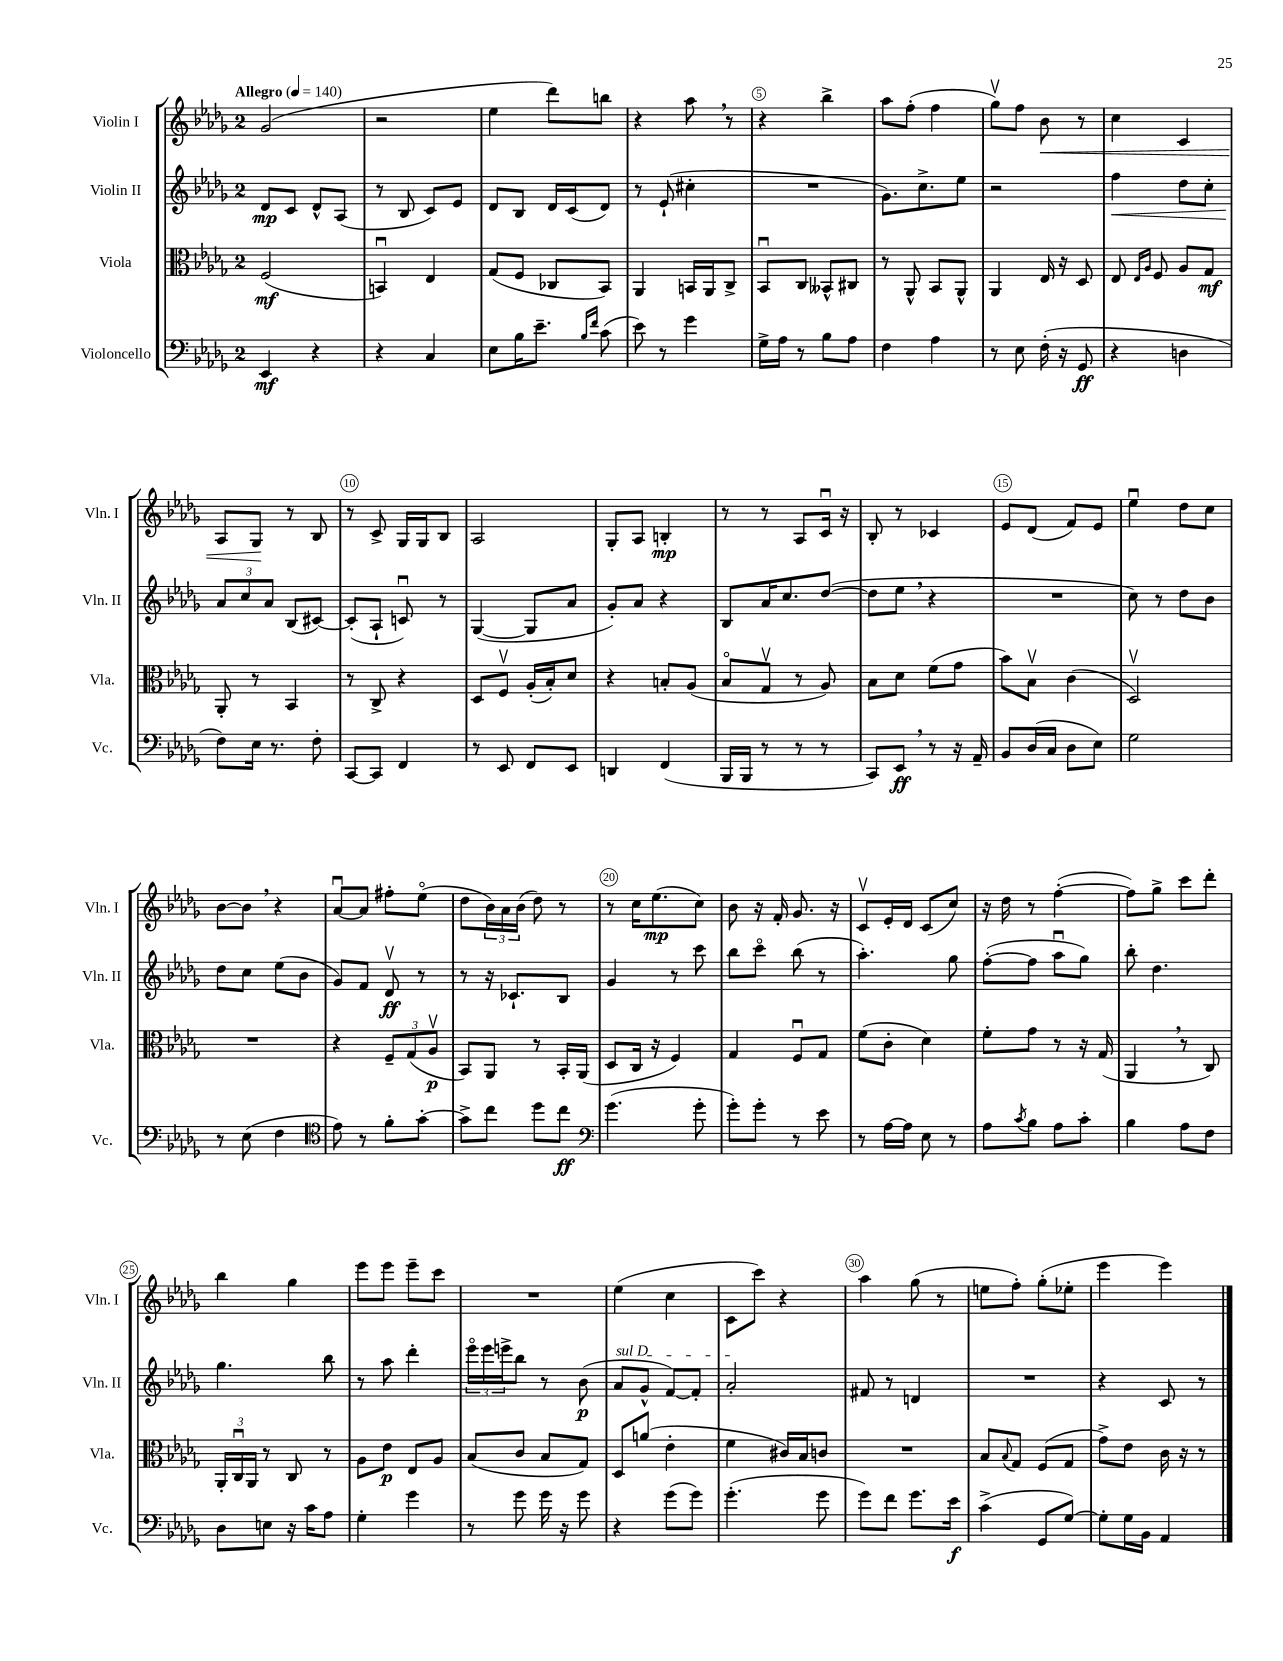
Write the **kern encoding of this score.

**kern	**dynam	**kern	**dynam	**kern	**dynam	**kern	**dynam
*part4	*part4	*part3	*part3	*part2	*part2	*part1	*part1
*staff4	*staff4	*staff3	*staff3	*staff2	*staff2	*staff1	*staff1
*I"Violoncello	*	*I"Viola	*	*I"Violin II	*	*I"Violin I	*
*I'Vc.	*	*I'Vla.	*	*I'Vln. II	*	*I'Vln. I	*
*clefF4	*	*clefC3	*	*clefG2	*	*clefG2	*
*k[b-e-a-d-g-]	*	*k[b-e-a-d-g-]	*	*k[b-e-a-d-g-]	*	*k[b-e-a-d-g-]	*
*M2/4	*	*M2/4	*	*M2/4	*	*M2/4	*
*MM140	*	*MM140	*	*MM140	*	*MM140	*
=1	=1	=1	=1	=1	=1	=1	=1
!	!	!	!	!	!	!LO:TX:a:B:t=Allegro	!
4EE-/	mf	(2F/	mf	8d-/L	mp	(2g-/	.
.	.	.	.	8c/J	.	.	.
4r	.	.	.	8d-^^/L	.	.	.
.	.	.	.	(8A-/J	.	.	.
=2	=2	=2	=2	=2	=2	=2	=2
4r	.	4BBnu/)	.	8r	.	2r	.
.	.	.	.	8B-/	.	.	.
4C/	.	4E-/	.	8c/L)	.	.	.
.	.	.	.	8e-/J	.	.	.
=3	=3	=3	=3	=3	=3	=3	=3
8E-\L	.	(8G-/L	.	8d-/L	.	4ee-\	.
16B-\K	.	8F/J	.	8B-/J	.	.	.
8.e-~\J	.	.	.	.	.	.	.
.	.	8C-X/L	.	16d-/LL	.	8ddd-\L)	.
.	.	.	.	(16c/J	.	.	.
16qqB-/LL	.	.	.	.	.	.	.
16qqf/JJ	.	.	.	.	.	.	.
(8c\	.	8BB-/J)	.	8d-/J)	.	8bbn\J	.
=4	=4	=4	=4	=4	=4	=4	=4
8e-\)	.	4AA-/	.	8r	.	4r	.
8r	.	.	.	(8e-`/	.	.	.
4g-\	.	16BBn/LL	.	4cc#X'\	.	8aa-,\	.
.	.	16AA-/J	.	.	.	.	.
.	.	8C^/J	.	.	.	8r	.
=5	=5	=5	=5	=5	=5	=5	=5
16G-^\LL	.	8BB-u/L	.	2r	.	4r	.
16A-\JJ	.	.	.	.	.	.	.
8r	.	8C/J	.	.	.	.	.
8B-\L	.	8BB--X^^/L	.	.	.	4bb-^\	.
8A-\J	.	8C#X/J	.	.	.	.	.
=6	=6	=6	=6	=6	=6	=6	=6
4F\	.	8r	.	8.g-\L)	.	8aa-\L	.
.	.	8AA-^^/	.	.	.	(8ff'\J	.
.	.	.	.	8.cc^\	.	.	.
4A-\	.	8BB-/L	.	.	.	4ff\	.
.	.	8AA-^^/J	.	8ee-\J	.	.	.
=7	=7	=7	=7	=7	=7	=7	=7
8r	.	4AA-/	.	2r	.	8gg-v\L)	.
8E-\	.	.	.	.	.	8ff\J	.
!	!	!	!	!	!	!	!LO:HP:b
(16F'\	.	16E-/	.	.	.	8b-\	<
16r	.	16r	.	.	.	.	.
8GG-/	ff	8D-/	.	.	.	8r	.
=8	=8	=8	=8	=8	=8	=8	=8
!	!	!	!	!	!LO:HP:b	!	!
4r	.	8E-/	.	4ff\	<	4cc\	.
.	.	16qqE-/LL	.	.	.	.	.
.	.	16qqA-/JJ	.	.	.	.	.
.	.	8F/	.	.	.	.	.
4Dn\	.	8A-/L	.	8dd-\L	.	4c/	.
.	.	8G-/J	mf	8cc'\J	.	.	.
!!LO:LB:g=z
=9	=9	=9	=9	=9	=9	=9	=9
8F\L)	.	8AA-'/	.	12a-/L	.	8A-/L	.
.	.	.	.	12cc/	[	.	.
16E-\Jk	.	8r	.	.	.	8G-/J	.
.	.	.	.	12a-/J	.	.	.
8.r	.	.	.	.	.	.	.
.	.	4BB-/	.	(8B-/L	.	8r	[
8F'\	.	.	.	[8c#X/J)	.	8B-/	.
=10	=10	=10	=10	=10	=10	=10	=10
[8CC/L	.	8r	.	(8c#'/L]	.	8r	.
8CC/J]	.	8C^/	.	8A-`/J	.	8c^/	.
4FF/	.	4r	.	8cnu/)	.	16G-/LL	.
.	.	.	.	.	.	16G-/J	.
.	.	.	.	8r	.	8B-/J	.
=11	=11	=11	=11	=11	=11	=11	=11
8r	.	8D-/L	.	([4G-/	.	2A-/	.
8EE-/	.	8Fv/J	.	.	.	.	.
8FF/L	.	(16A-'/LL	.	8G-/L]	.	.	.
.	.	16B-'/J)	.	.	.	.	.
8EE-/J	.	8d-/J	.	8a-/J	.	.	.
=12	=12	=12	=12	=12	=12	=12	=12
4DDn/	.	4r	.	8g-'/L)	.	8G-'/L	.
.	.	.	.	8a-/J	.	8A-/J	.
(4FF/	.	8Bn'/L	.	4r	.	4Bn'/	mp
.	.	(8A-/J	.	.	.	.	.
=13	=13	=13	=13	=13	=13	=13	=13
16BBB-/LL	.	8B-/L	.	8B-/L	.	8r	.
16BBB-/JJ	.	.	.	.	.	.	.
8r	.	8G-v/J	.	16a-/K	.	8r	.
.	.	.	.	8.cc/	.	.	.
8r	.	8r	.	.	.	8A-/L	.
8r	.	8A-/)	.	([8dd-/J	.	16cu/Jk	.
.	.	.	.	.	.	16r	.
=14	=14	=14	=14	=14	=14	=14	=14
8CC/L)	.	8B-\L	.	8dd-\L]	.	8B-'/	.
8EE-,/J	ff	8d-\J	.	8ee-,\J	.	8r	.
8r	.	(8f\L	.	4r	.	4c-X/	.
16r	.	8g-\J	.	.	.	.	.
16AA-~/	.	.	.	.	.	.	.
=15	=15	=15	=15	=15	=15	=15	=15
8BB-/L	.	8b-\L)	.	2r	.	8e-/L	.
(16D-/L	.	8B-v\J	.	.	.	(8d-/J	.
16C/JJ	.	.	.	.	.	.	.
8D-\L	.	(4c\	.	.	.	8f/L)	.
8E-\J)	.	.	.	.	.	8e-/J	.
=16	=16	=16	=16	=16	=16	=16	=16
2G-\	.	2D-v/)	.	8cc\)	.	4ee-u\	.
.	.	.	.	8r	.	.	.
.	.	.	.	8dd-\L	.	8dd-\L	.
.	.	.	.	8b-\J	.	8cc\J	.
!!LO:LB:g=z
=17	=17	=17	=17	=17	=17	=17	=17
8r	.	2r	.	8dd-\L	.	[8b-\L	.
(8E-\	.	.	.	8cc\J	.	8b-,\J]	.
4F\	.	.	.	(8ee-\L	.	4r	.
.	.	.	.	8b-\J	.	.	.
=18	=18	=18	=18	=18	=18	=18	=18
*clefC4	*	*	*	*	*	*	*
8e-\)	.	4r	.	8g-/L)	.	[8a-u/L	.
8r	.	.	.	8f/J	.	8a-/J]	.
8f'\L	.	12F~/L	.	8d-v/	ff	8ff#X'\L	.
.	.	(12G-/	.	.	.	.	.
[8g-'\J	.	.	.	8r	.	(8ee-\J	.
.	.	12A-v/J	p	.	.	.	.
=19	=19	=19	=19	=19	=19	=19	=19
8g-^\L]	.	8BB-/L)	.	8r	.	8dd-\L	.
8cc\J	.	8AA-/J	.	16r	.	24b-\L)	.
.	.	.	.	.	.	24a-\	.
.	.	.	.	8.c-X`/L	.	.	.
.	.	.	.	.	.	(24b-\JJ	.
8dd-\L	.	8r	.	.	.	8dd-\)	.
8cc\J	ff	16BB-'/LL	.	8B-/J	.	8r	.
.	.	(16AA-/JJ	.	.	.	.	.
=20	=20	=20	=20	=20	=20	=20	=20
*clefF4	*	*	*	*	*	*	*
(4.g-\	.	8D-/L	.	4g-/	.	8r	.
.	.	16C/Jk	.	.	.	16cc\KL	.
.	.	16r	.	.	.	(8.ee-\	mp
.	.	4F/)	.	8r	.	.	.
8g-'\	.	.	.	8ccc\	.	8cc\J)	.
=21	=21	=21	=21	=21	=21	=21	=21
8g-'\L)	.	4G-/	.	8bb-\L	.	8b-\	.
8g-'\J	.	.	.	8ccc\J	.	16r	.
.	.	.	.	.	.	16f'/	.
8r	.	8Fu/L	.	(8bb-\	.	8.g-/	.
8e-\	.	8G-/J	.	8r	.	.	.
.	.	.	.	.	.	16r	.
=22	=22	=22	=22	=22	=22	=22	=22
8r	.	(8f\L	.	4.aa-'\)	.	8cv/L	.
[16A-\LL	.	8c'\J	.	.	.	16e-'/L	.
16A-\JJ]	.	.	.	.	.	16d-/JJ	.
8E-\	.	4d-\)	.	.	.	(8c/L	.
8r	.	.	.	8gg-\	.	8cc/J)	.
=23	=23	=23	=23	=23	=23	=23	=23
8A-\L	.	8f'\L	.	([8ff'\L	.	16r	.
.	.	.	.	.	.	16dd-\	.
8qc/	.	.	.	.	.	.	.
8B-\J	.	8g-\J	.	8ff\J]	.	8r	.
8A-\L	.	8r	.	8aa-u\L	.	([4ff'\	.
8c'\J	.	16r	.	8gg-\J)	.	.	.
.	.	(16G-/	.	.	.	.	.
=24	=24	=24	=24	=24	=24	=24	=24
4B-\	.	4AA-,/	.	8bb-'\	.	8ff\L])	.
.	.	.	.	4.dd-\	.	8gg-^\J	.
8A-\L	.	8r	.	.	.	8ccc\L	.
8F\J	.	8C/)	.	.	.	8ddd-'\J	.
!!LO:LB:g=z
=25	=25	=25	=25	=25	=25	=25	=25
8D-\L	.	24AA-'/LL	.	4.gg-\	.	4bb-\	.
.	.	24Cu/	.	.	.	.	.
.	.	24AA-/JJ	.	.	.	.	.
8En\J	.	8r	.	.	.	.	.
16r	.	8C/	.	.	.	4gg-\	.
16c\KL	.	.	.	.	.	.	.
8A-\J	.	8r	.	8bb-\	.	.	.
=26	=26	=26	=26	=26	=26	=26	=26
4G-'\	.	8A-\L	.	8r	.	8eee-\L	.
.	.	8e-\J	p	8aa-\	.	8eee-\J	.
4g-\	.	8E-/L	.	4ddd-'\	.	8eee-~\L	.
.	.	8A-/J	.	.	.	8ccc\J	.
=27	=27	=27	=27	=27	=27	=27	=27
8r	.	(8B-/L	.	24eee-\LL	.	2r	.
.	.	.	.	24eee-\	.	.	.
.	.	.	.	24eeen^\J	.	.	.
8g-\	.	8c/J	.	8bb-\J	.	.	.
16g-\	.	8B-/L	.	8r	.	.	.
16r	.	.	.	.	.	.	.
8g-\	.	8G-/J)	.	(8b-\	p	.	.
=28	=28	=28	=28	=28	=28	=28	=28
!	!	!	!	!LO:TX:a:i:t=sul D	!	!	!
4r	.	8D-/L	.	8a-/L	.	(4ee-\	.
.	.	(8an/J	.	8g-^^/J	.	.	.
(8g-\L	.	4e-'\	.	[8f/L)	.	4cc\	.
8g-\J)	.	.	.	8f'/J]	.	.	.
=29	=29	=29	=29	=29	=29	=29	=29
(4.g-'\	.	4f\	.	2a-'/	.	8c\L	.
.	.	.	.	.	.	8ccc\J)	.
.	.	16c#X/LL)	.	.	.	4r	.
.	.	16B-/J	.	.	.	.	.
8g-\	.	8cn/J	.	.	.	.	.
=30	=30	=30	=30	=30	=30	=30	=30
8g-\L)	.	2r	.	8f#X/	.	4aa-\	.
8f\J	.	.	.	8r	.	.	.
8.g-\L	.	.	.	4dn/	.	(8gg-\	.
.	.	.	.	.	.	8r	.
16e-\Jk	f	.	.	.	.	.	.
=31	=31	=31	=31	=31	=31	=31	=31
(4c^\	.	8B-/L	.	2r	.	8een\L	.
.	.	8qqB-/	.	.	.	.	.
.	.	8G-/J	.	.	.	8ff'\J)	.
8GG-/L	.	(8F/L	.	.	.	(8gg-'\L	.
[8G-/J)	.	8G-/J	.	.	.	8ee-X'\J	.
=32	=32	=32	=32	=32	=32	=32	=32
8G-'\L]	.	8g-^\L)	.	4r	.	4eee-\	.
16G-\L	.	8e-\J	.	.	.	.	.
16BB-\JJ	.	.	.	.	.	.	.
4AA-/	.	16c\	.	8c/	.	4eee-\)	.
.	.	16r	.	.	.	.	.
.	.	8r	.	8r	.	.	.
==	==	==	==	==	==	==	==
*-	*-	*-	*-	*-	*-	*-	*-
